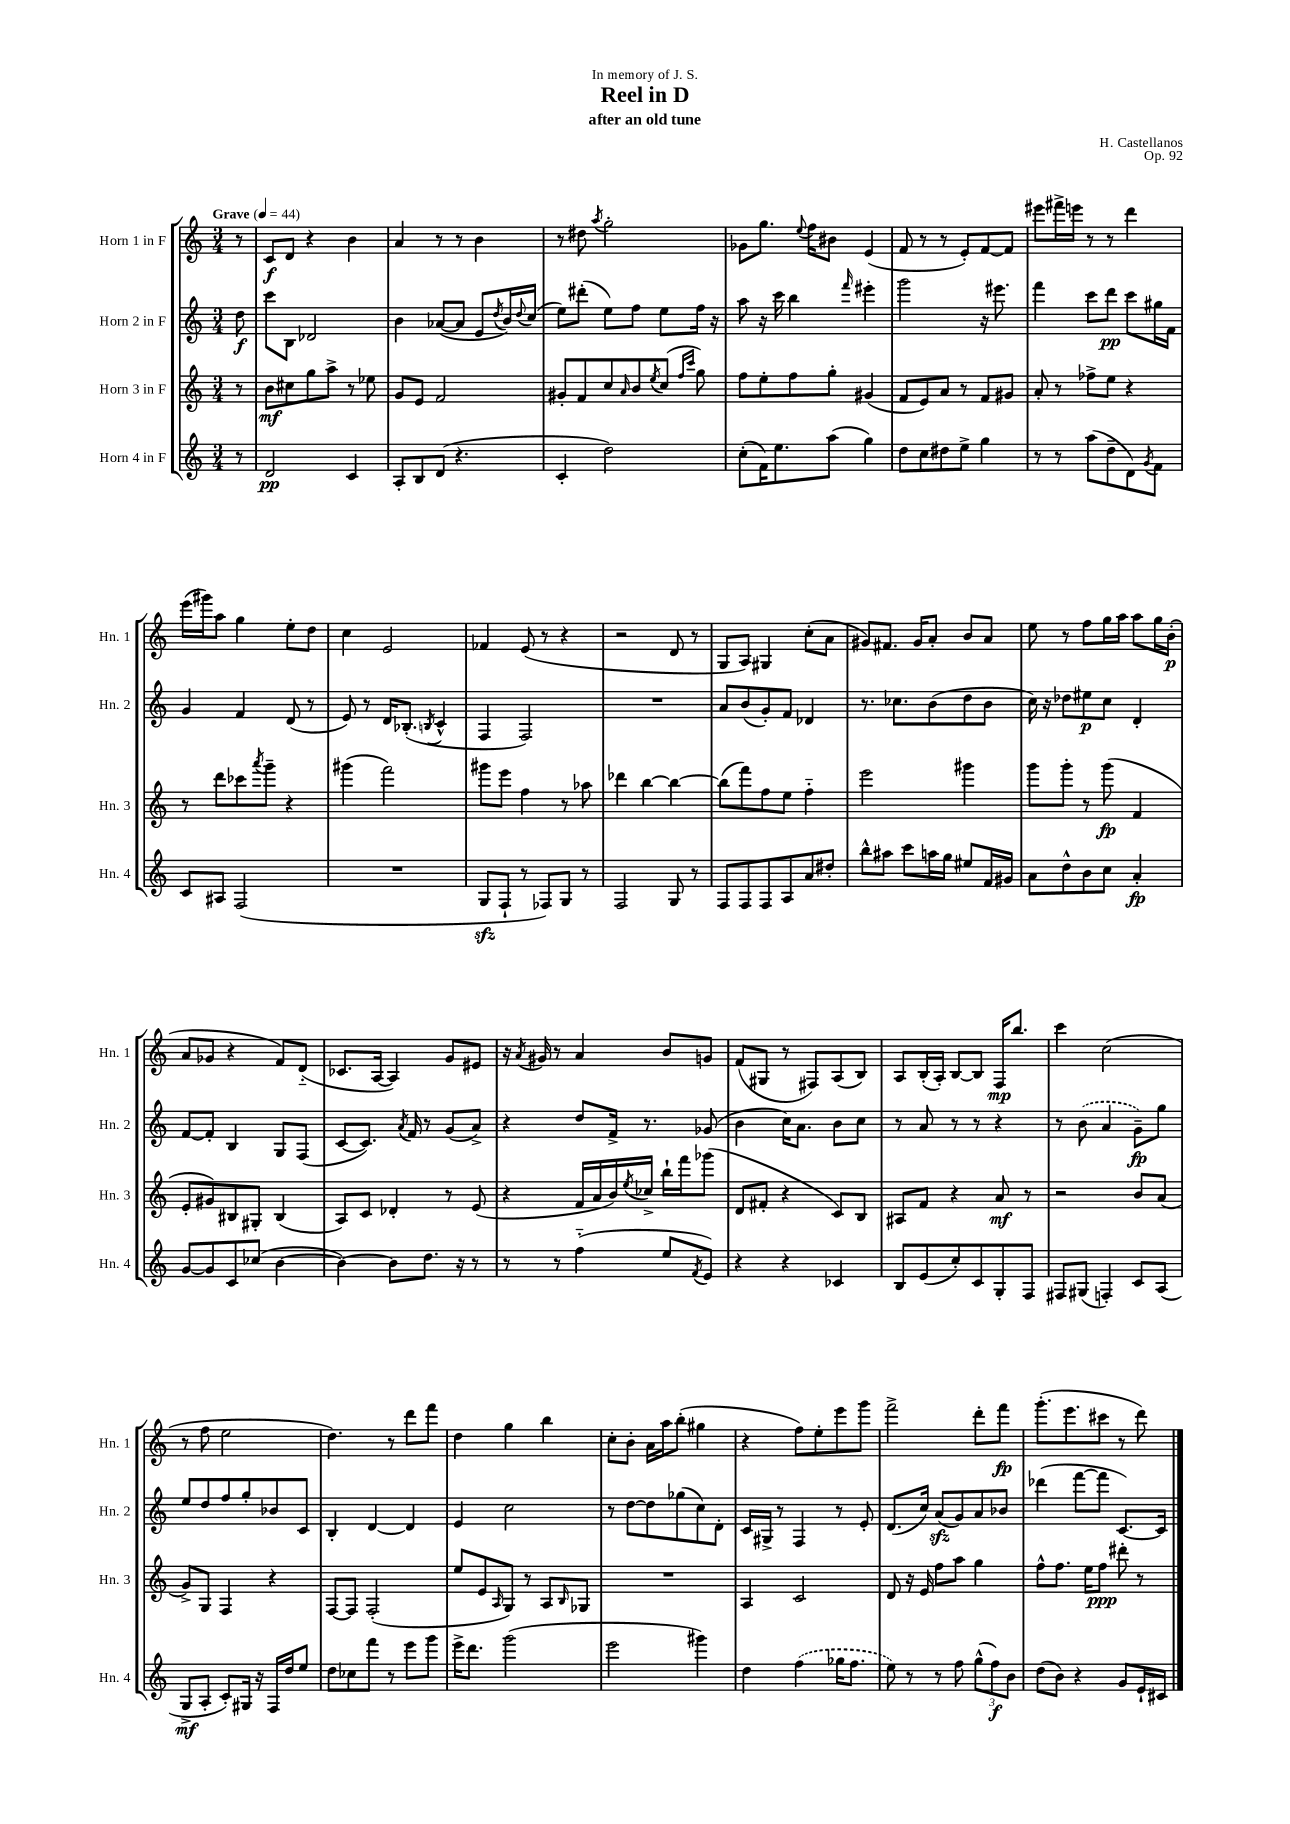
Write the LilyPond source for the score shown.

\header { title = "Reel in D" composer = "H. Castellanos" subtitle = "after an old tune" dedication = "In memory of J. S." opus = "Op. 92" }
<<
\new StaffGroup <<
\new Staff = "s0" \with { instrumentName = "Horn 1 in F" shortInstrumentName = "Hn. 1" } {
    \clef treble \key c \major \numericTimeSignature \time 3/4 \partial 8 \tempo "Grave" 4 = 44
    r8 |
    c'8\f d'8 r4 b'4 |
    a'4 r8 r8 b'4 |
    r8 dis''8 \acciaccatura { a''8 } g''2-. |
    ges'8 g''8. \appoggiatura { e''8 } f''16 bis'8 e'4( |
    f'8 r8 r8 e'8-.) f'8~ f'8 |
    eis'''8 fis'''16-> e'''16 r8 r8 d'''4 |
    e'''16( gis'''16) a''8 g''4 e''8-. d''8 |
    c''4 e'2 |
    fes'4 e'8( r8 r4 |
    r2 d'8 r8 |
    g8 a8) gis4 c''8-.( a'8 |
    gis'8) fis'8. gis'16 a'8-. b'8 a'8 |
    e''8 r8 f''8 g''16 a''16 a''8 g''16 b'16-.\p( |
    a'8 ges'8 r4 f'8) d'8-_( |
    ces'8. a16~ a4) g'8 eis'8 |
    r16 \acciaccatura { a'8 } gis'16 r8 a'4 b'8 g'8 |
    f'8( gis8 r8 fis8) a8( b8) |
    a8 b16-.( a16-.) b8~ b8 f16\mp b''8. |
    c'''4 c''2( |
    r8 f''8 e''2 |
    d''4.) r8 d'''8 f'''8 |
    d''4 g''4 b''4 |
    c''8-. b'8-. a'16 a''16 b''8-.( gis''4 |
    r4 f''8) e''8-. e'''8 g'''8 |
    f'''2-> d'''8-. f'''8\fp |
    g'''8.-.( e'''8. cis'''8 r8 d'''8) \bar "|." |
}
\new Staff = "s1" \with { instrumentName = "Horn 2 in F" shortInstrumentName = "Hn. 2" } {
    \clef treble \key c \major \numericTimeSignature \time 3/4 \partial 8
    d''8\f |
    c'''8 b8 des'2 |
    b'4 aes'8~( aes'8 e'8 \acciaccatura { d''8 } b'16) \appoggiatura { d''8 } c''16( |
    e''8) dis'''8-.( e''8) f''8 e''8 f''16 r16 |
    a''8 r16 c'''16 b''4 \grace { f'''16 } eis'''4-. |
    g'''2 r16 eis'''8. |
    f'''4 c'''8 d'''8\pp c'''8 gis''16 f'16 |
    g'4 f'4 d'8( r8 |
    e'8) r8 d'16 bes8.-.( \acciaccatura { b8 } c'4-^ |
    f4 f2) |
    R2. |
    a'8 b'8( g'8-.) f'8 des'4 |
    r8. ces''8. b'8( d''8 b'8 |
    c''16) r16 des''8 eis''8\p c''8 d'4-. |
    f'8~ f'8-. b4 g8 f8( |
    c'8~ c'8.) \acciaccatura { a'8 } f'16 r8 g'8( a'8->) |
    r4 d''8 f'16-> r8. ges'8( |
    b'4 c''16) a'8. b'8 c''8 |
    r8 a'8 r8 r8 r4 |
    r8 \once \slurDashed b'8( a'4 g'8--\fp) g''8 |
    e''8 d''8 f''8 g''8-. bes'8 c'8 |
    b4-. d'4~ d'4 |
    e'4 c''2 |
    r8 d''8~ d''8 ges''8( c''8) d'8-. |
    c'16 gis16-> r8 f4 r8 e'8-. |
    d'8.( c''16) a'8\sfz( g'8) a'8 bes'8 |
    des'''4( f'''8~ f'''8 c'8.~) c'16 \bar "|." |
}
\new Staff = "s2" \with { instrumentName = "Horn 3 in F" shortInstrumentName = "Hn. 3" } {
    \clef treble \key c \major \numericTimeSignature \time 3/4 \partial 8
    r8 |
    b'8\mf cis''8 g''8 a''8-> r8 ees''8 |
    g'8 e'8 f'2 |
    gis'8-. f'8 c''8 \grace { a'16 } b'8 \acciaccatura { e''8 } c''8( \grace { f''16 c'''16 } g''8) |
    f''8 e''8-. f''8 g''8-. gis'4( |
    f'8 e'8) a'8 r8 f'8 gis'8 |
    a'8-. r8 fes''8-> e''8 r4 |
    r8 d'''8 ces'''8 \acciaccatura { a'''8 } g'''8-- r4 |
    gis'''4( f'''2) |
    gis'''8 e'''8 f''4 r8 aes''8 |
    des'''4 b''4~ b''4~ |
    b''8( f'''8) f''8 e''8 f''4-_ |
    e'''2 gis'''4 |
    g'''8 g'''8-. r8 g'''8\fp( f'4 |
    e'8-. gis'8) bis8 gis8-. bis4( |
    a8) c'8 des'4-. r8 e'8( |
    r4 f'16 a'16 b'16) \acciaccatura { e''8 } ces''16-> b''16-! f'''16 ges'''8( |
    d'8 fis'8-. r4 c'8) b8 |
    ais8 f'8 r4 a'8\mf r8 |
    r2 b'8 a'8( |
    g'8->) g8 f4 r4 |
    f8~ f8 f2-.( |
    e''8 e'8 \grace { a16 } g8) r8 a8 \grace { b16 } ges8 |
    R2. |
    a4 c'2 |
    d'8 r16 e'16 f''8 a''8 g''4 |
    f''8-^ f''8. e''16 f''8\ppp dis'''8-. r8 \bar "|." |
}
\new Staff = "s3" \with { instrumentName = "Horn 4 in F" shortInstrumentName = "Hn. 4" } {
    \clef treble \key c \major \numericTimeSignature \time 3/4 \partial 8
    r8 |
    d'2\pp c'4 |
    a8-. b8 d'8( r4. |
    c'4-. d''2) |
    c''8-.( f'16) e''8. a''8( g''4) |
    d''8 c''8 dis''8 e''8-> g''4 |
    r8 r8 a''8( d''8-- d'8) \acciaccatura { g'8 } f'8 |
    c'8 ais8 f2( |
    R2. |
    g8\sfz f8-! r8 fes8) g8 r8 |
    f2 g8 r8 |
    f8 f8 f8 a8 a'8 dis''8-. |
    b''8-^ ais''8 c'''8 a''16 g''16 eis''8 f'16 gis'16 |
    a'8 d''8-^ b'8 c''8 a'4-.\fp |
    g'8~ g'8 c'8 ces''8( b'4~ |
    b'4~) b'8 d''8. r16 r8 |
    r8 r8 f''4-_( e''8 \acciaccatura { f'8 } e'8) |
    r4 r4 ces'4 |
    b8 e'8( c''8-.) c'8 g8-. f8 |
    fis8 gis8( f4-.) c'8 a8( |
    g8->\mf a8-. c'8-.) gis16 r16 f16 d''16 e''8 |
    d''8 ces''8 f'''8 r8 e'''8 g'''8 |
    e'''16-> d'''8. g'''2( |
    e'''2 gis'''4) |
    d''4 \once \slurDashed f''4( ges''16 f''8. |
    e''8) r8 r8 f''8 \tuplet 3/2 { g''8-^( f''8\f) b'8 } |
    d''8( b'8) r4 g'8 e'16-! cis'16 \bar "|." |
}
>>
>>
\layout { \context { \Score \remove "Bar_number_engraver" } }
